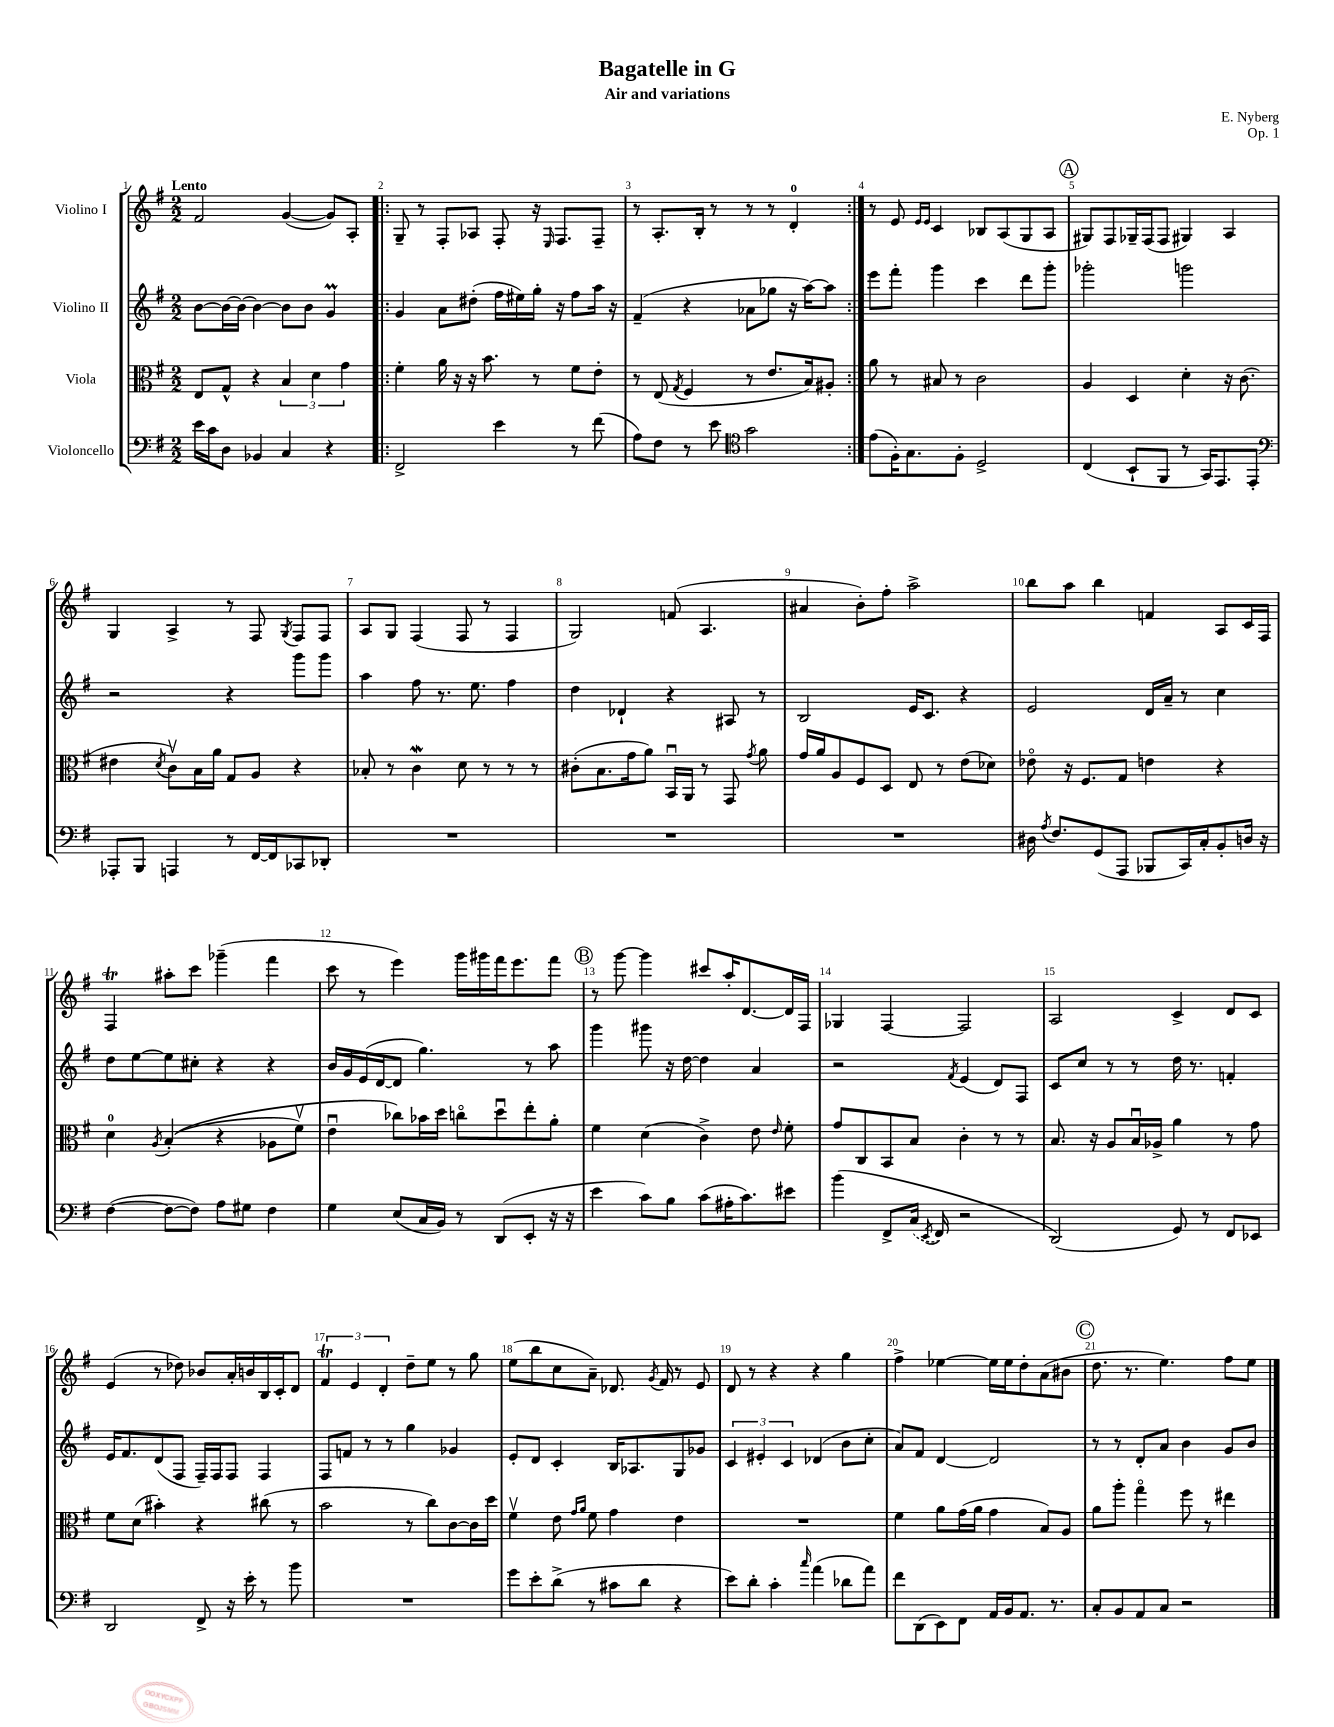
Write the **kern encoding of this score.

**kern	**kern	**kern	**kern
*part4	*part3	*part2	*part1
*staff4	*staff3	*staff2	*staff1
*I"Violoncello	*I"Viola	*I"Violino II	*I"Violino I
*clefF4	*clefC3	*clefG2	*clefG2
*k[f#]	*k[f#]	*k[f#]	*k[f#]
*M2/2	*M2/2	*M2/2	*M2/2
=1	=1	=1	=1
!	!	!	!LO:TX:a:B:t=Lento
16e\LL	8E/L	[8b\L	2f#/
16c\J	.	.	.
8D\J	8G^^/J	16b\L_	.
.	.	16b\JJ_	.
4BB-X/	4r	4b\_	.
4C/	6B/	8b\L]	([4g/
.	.	8b\J	.
.	6d\	.	.
4r	.	4gM/	8g/L])
.	6g\	.	.
.	.	.	8A'/J
=2!|:	=2!|:	=2!|:	=2!|:
2FF#^/	4f#'\	4g/	8G~/
.	.	.	8r
.	16a\	8a\L	8F#'/L
.	16r	.	.
.	16r	(8dd#X'\J	8A-X/J
.	8.b\	.	.
4e\	.	16ff#\LL	8F#'/
.	.	16ee#X\)	.
.	8r	16gg'\JJ	16r
.	.	.	16qqE/
.	.	16r	8.F#/L
8r	8f#\L	8ff#\L	.
(8f#\	8e'\J	16aa\Jk	8F#~/J
.	.	16r	.
=3	=3	=3	=3
8A\L)	8r	(4f#~/	8r
8F#\J	(8E/	.	8.A'/L
.	8qG/	.	.
8r	4F#/	4r	.
.	.	.	16B'/Jk
8e\	.	.	8r
*clefC4	*	*	*
2g\	8r	8a-X\L	8r
.	8.e/L	8gg-X\J	8r
.	.	16r	4d'/
.	16B/k)	[16aa\KL)	.
.	8A#X'/J	8aa\J]	.
=4:|!	=4:|!	=4:|!	=4:|!
(8e\L	8a\	8eee\L	8r
16F#'\K)	8r	8fff#'\J	8e/
8.G\	.	.	.
.	.	.	16qqe/LL
.	.	.	16qqe/JJ
.	8B#X/	4ggg\	4c/
8F#'\J	8r	.	.
2D^/	2c\	4ccc\	8B-X/L
.	.	.	(8A/
.	.	8ddd\L	8G/
.	.	8ggg'\J	8A/J
!!LO:REH:place=s1:t=A
=5	=5	=5	=5
(4C/	4A/	2ggg-X'\	8G#X/L)
.	.	.	8F#/
8BB`/L	4D/	.	16G-X~/L
.	.	.	(16F#/J
8FF#/J	.	.	8F#/J
8r	4d'\	2gggn\	4G#X/)
16GG/KL)	.	.	.
8.EE/	.	.	.
.	16r	.	4A/
.	(8.c\	.	.
8EE'/J	.	.	.
!!LO:LB:g=z
=6	=6	=6	=6
*clefF4	*	*	*
8AAA-X'/L	4e#X\	2r	4G/
8BBB/J	.	.	.
.	8qd/	.	.
4AAAn/	8cv\L)	.	4A^/
.	16B\L	.	.
.	16a\JJ	.	.
8r	8G/L	4r	8r
[16FF#/LL	8A/J	.	8F#/
16FF#/J]	.	.	.
.	.	.	8qG/
8CC-X/	4r	8ggg\L	8F#/L
8DD-X'/J	.	8ggg\J	8F#/J
=7	=7	=7	=7
1r	8B-X'/	4aa\	8A/L
.	8r	.	8G/J
.	4cw\	8ff#\	(4F#/
.	.	8.r	.
.	8d\	.	8F#/
.	.	8.ee\	.
.	8r	.	8r
.	8r	4ff#\	4F#/
.	8r	.	.
=8	=8	=8	=8
1r	(8c#X'\L	4dd\	2G/)
.	8.B\	.	.
.	.	4d-X`/	.
.	16g\k	.	.
.	8a\J)	.	.
.	16BBu/LL	4r	(8fn/
.	16AA/JJ	.	.
.	8r	.	4.A/
.	8GG/	8A#X/	.
.	8qg/	.	.
.	8a\	8r	.
=9	=9	=9	=9
1r	16g/LL	2B/	4a#X/
.	16a/J	.	.
.	8A/	.	.
.	8F#/	.	8b'\L)
.	8D/J	.	8ff#'\J
.	8E/	16e/KL	2aa^\
.	.	8.c/J	.
.	8r	.	.
.	(8e\L	4r	.
.	8d-X\J)	.	.
=10	=10	=10	=10
16D#X\	8e-X\	2e/	8bb\L
8qA/	.	.	.
8.F#/L	.	.	.
.	16r	.	8aa\J
.	8.F#/L	.	.
(8GG/	.	.	4bb\
8AAA/J	8G/J	.	.
8BBB-X/L	4en\	16d/LL	4fn/
.	.	16a~/JJ	.
16CC/L)	.	8r	.
16C'/J	.	.	.
8BB'/	4r	4cc\	8A/L
16Dn/Jk	.	.	16c/L
16r	.	.	16F#/JJ
!!LO:LB:g=z
=11	=11	=11	=11
([4F#\	4d\	8dd\L	4F#t/
.	.	[8ee\	.
.	8qA/	.	.
8F#\L_	((4B'/	8ee\]	8aa#X'\L
8F#\J])	.	8cc#X'\J	8ccc\J
8A\L	4r	4r	(4ggg-X~\
8G#X\J	.	.	.
4F#\	8A-X\L	4r	4fff#\
.	8f#v\J)	.	.
=12	=12	=12	=12
4G\	4eu\	16b/LL	8ccc\
.	.	16g/	.
.	.	(16e/	8r
.	.	[16d/J	.
(8E/L	8cc-X\L)	8d/J]	4eee\)
16C/L	16b-X\L	4.gg\)	.
16BB/JJ)	16dd\JJ	.	.
8r	8ccn\L	.	16ggg\LL
.	.	.	16ggg#X\
(8DD/L	8ddu\	.	16fff#\J
.	.	.	8.eee\
8EE'/J	8ee'\	8r	.
16r	8a'\J	8aa\	8fff#\J
16r	.	.	.
!!LO:REH:place=s1:t=B
=13	=13	=13	=13
4e\	4f#\	4ggg\	8r
.	.	.	[8ggg\
8c\L)	(4d\	8ggg#X\	4ggg\]
8B\J	.	16r	.
.	.	[16dd\	.
(8c\L	4c^\)	4dd\]	8ccc#X/L
16A#X'\K	.	.	16aa'/K
8.c\)	.	.	[8.d/
.	8e\	4a/	.
.	16qqe/	.	.
8e#X\J	8f#'\	.	16d/L]
.	.	.	16F#/JJ
=14	=14	=14	=14
(4b\	8g/L	2r	4G-X/
.	8C/	.	.
8FF#^/L	8BB/	.	[4F#/
(16C/Jk	8B/J	.	.
8qEE/	.	.	.
16FF#/)	.	.	.
.	.	8qf#/	.
2r	4c'\	(4e/	2F#/]
.	8r	8d/L)	.
.	8r	8F#/J	.
=15	=15	=15	=15
(2DD/)	8.B/	8c/L	2A/
.	.	8cc/J	.
.	16r	.	.
.	8A/L	8r	.
.	16Bu/L	8r	.
.	16A-X^/JJ	.	.
8GG/)	4a\	16dd\	4c^/
.	.	8.r	.
8r	.	.	.
8FF#/L	8r	4fn'/	8d/L
8EE-X/J	8g\	.	8c/J
!!LO:LB:g=z
=16	=16	=16	=16
2DD/	8f#\L	16e/KL	(4e/
.	.	8.f#/	.
.	(8d\J	.	.
.	4b#X'\)	(8d/	8r
.	.	8F#/J	8dd-X\)
8FF#^/	4r	16F#~/LL)	8b-X/L
.	.	16F#/J	.
16r	.	8F#/J	16a'/L
16e'\	.	.	16bn/
8r	(8cc#X\	4F#/	16B/
.	.	.	16c'/J
8b\	8r	.	8d/J
=17	=17	=17	=17
1r	2b\	8F#/L	6f#t/
.	.	8fn/J	.
.	.	.	6e/
.	.	8r	.
.	.	.	6d'/
.	.	8r	.
.	8r	4gg\	8dd~\L
.	8cc\L)	.	8ee\J
.	[8c\	4g-X/	8r
.	16c\L]	.	8gg\
.	16dd\JJ	.	.
=18	=18	=18	=18
8g\L	4f#v\	8e'/L	(8ee\L
8e'\	.	8d/J	8bb\
(8d^\J	8e\	4c'/	8cc\
.	16qqg/LL	.	.
.	16qqa/JJ	.	.
8r	8f#\	.	8a~\J)
8c#X\L	4g\	16B/KL	8.d-X/
.	.	8.A-X/	.
8d\J	.	.	.
.	.	.	8qg/
.	.	.	16f#/
4r	4e\	8G/	8r
.	.	8g-X/J	8e/
=19	=19	=19	=19
8e\L)	1r	6c/	8d/
8d'\J	.	.	8r
.	.	6e#X'/	.
4c'\	.	.	4r
.	.	6c/	.
16qqcc/	.	.	.
(4a\	.	(4d-X/	4r
8d-X\L	.	8b\L	4gg\
8a\J)	.	8cc'\J	.
=20	=20	=20	=20
8f#\L	4f#\	8a/L)	4ff#^\
(8DD\	.	8f#/J	.
8EE\)	8a\L	[4d/	[4ee-X\
8FF#\J	(16g\L	.	.
.	16a\JJ	.	.
16AA/LL	4g\	2d/]	16ee-\LL]
16BB/J	.	.	16ee-\J
8.AA/J	.	.	8dd'\
.	8B/L)	.	(8a\
8.r	.	.	.
.	8A/J	.	8b#X\J
!!LO:REH:place=s1:t=C
=21	=21	=21	=21
8C'/L	8a\L	8r	8.dd\
8BB/	8aa'\J	8r	.
.	.	.	8.r
8AA/	4gg\	8d'/L	.
8C/J	.	8a/J	4.ee\)
2r	8ff#\	4b\	.
.	8r	.	.
.	4ee#X\	8g/L	8ff#\L
.	.	8b/J	8ee\J
==	==	==	==
*-	*-	*-	*-
